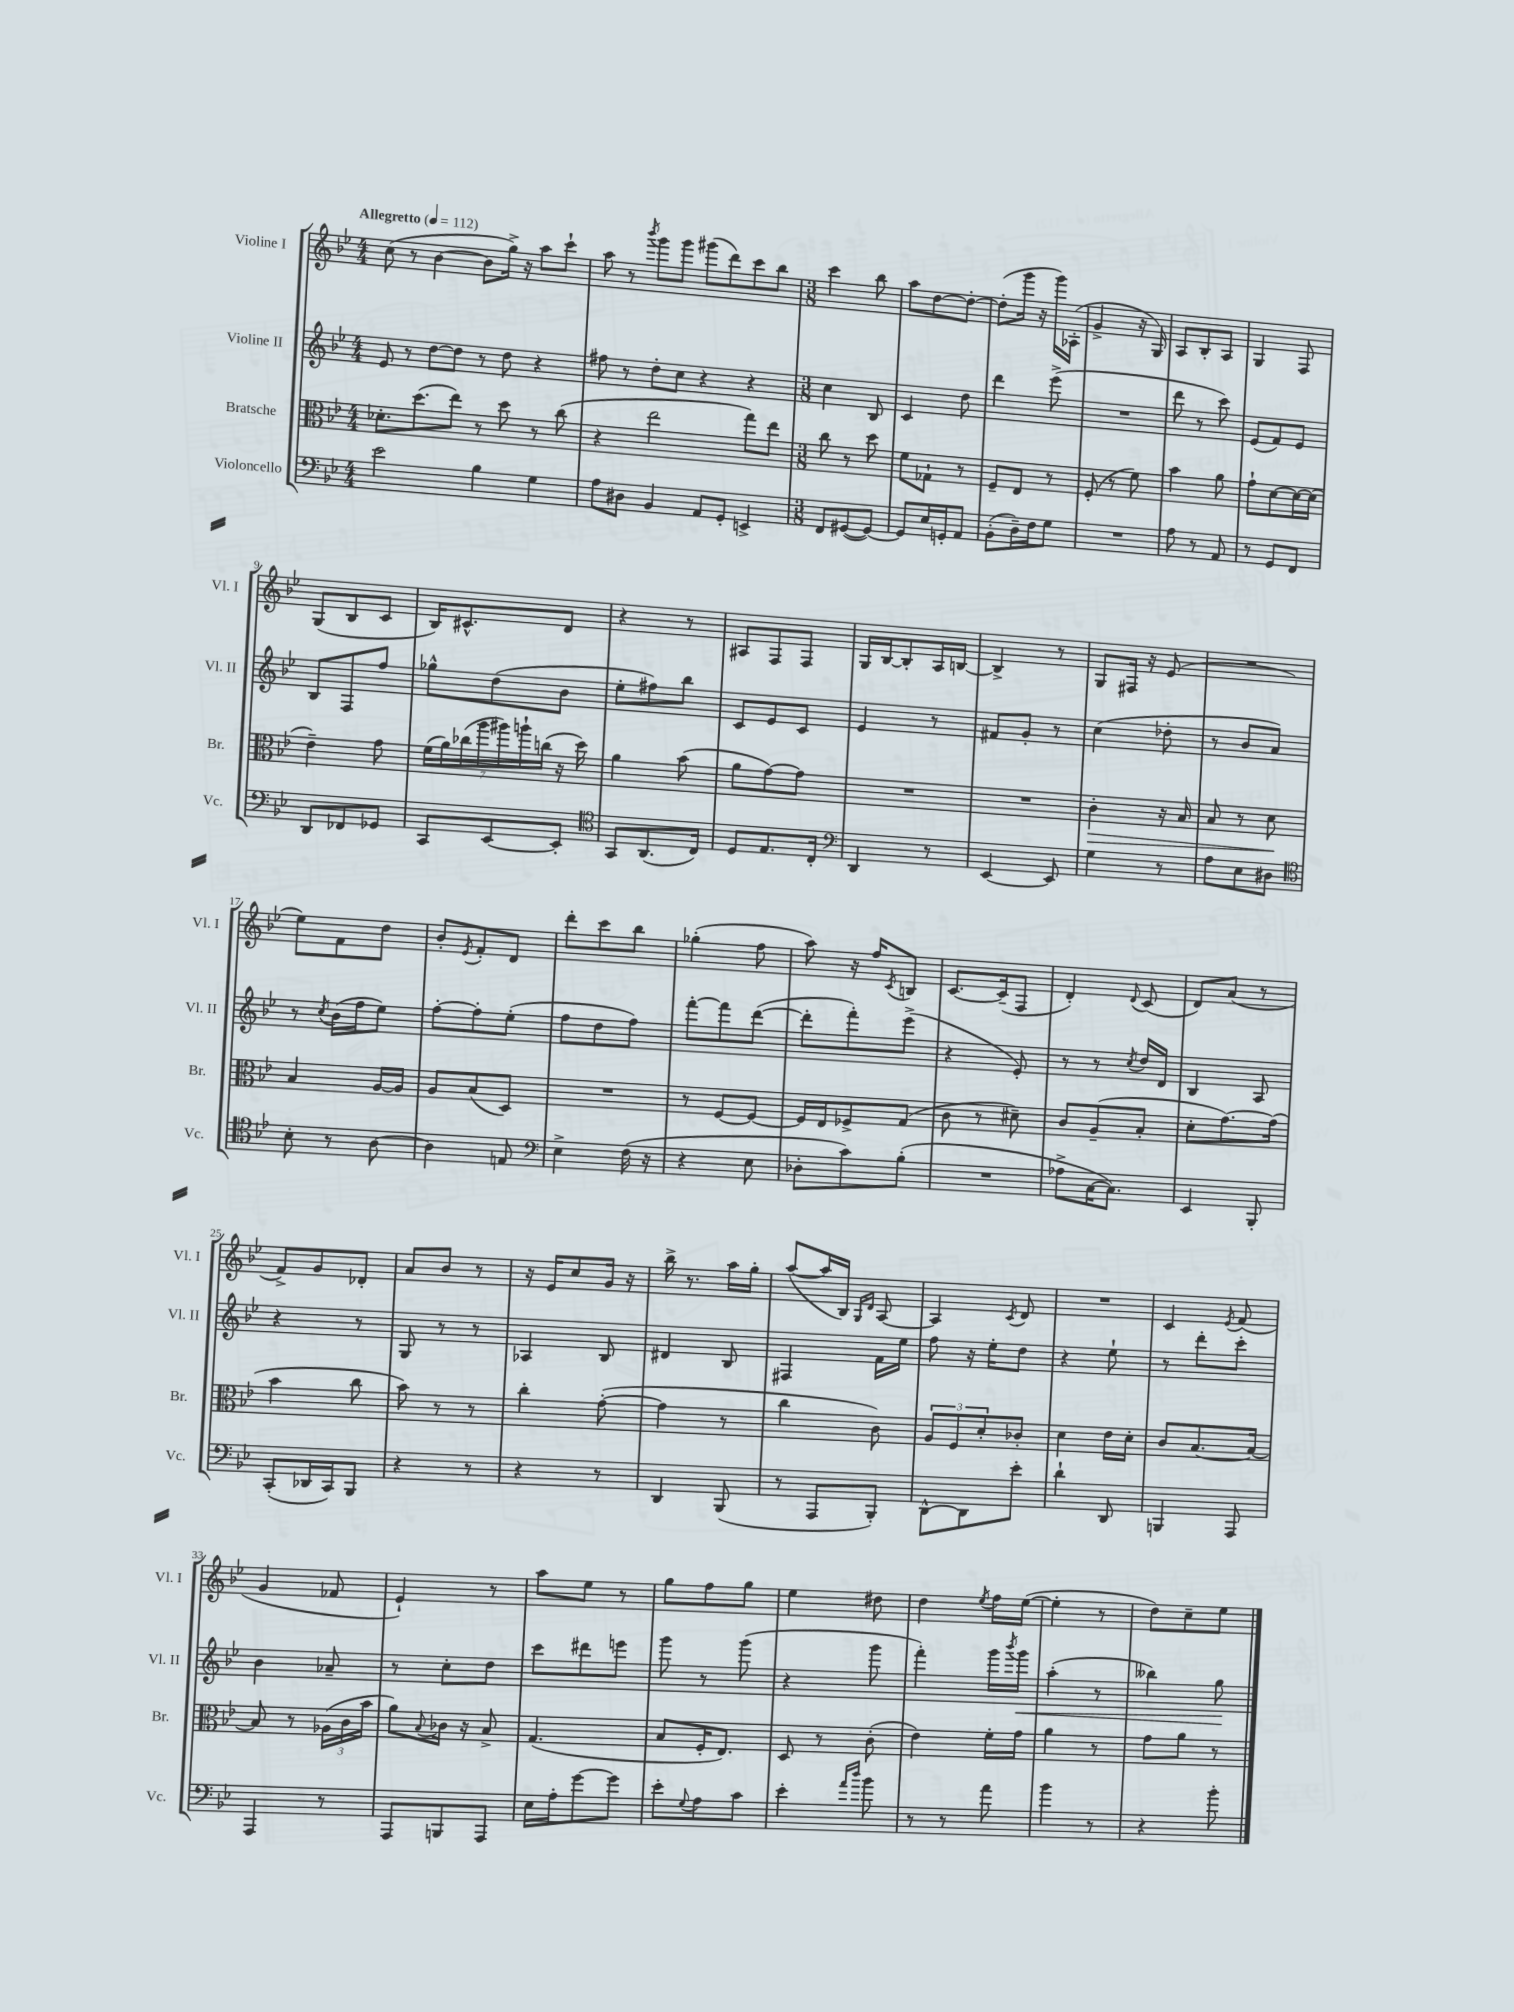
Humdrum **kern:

**kern	**kern	**kern	**kern
*staff4	*staff3	*staff2	*staff1
*clefF4	*clefC3	*clefG2	*clefG2
*k[b-e-]	*k[b-e-]	*k[b-e-]	*k[b-e-]
*M4/4	*M4/4	*M4/4	*M4/4
*MM112	*MM112	*MM112	*MM112
2e-	8.d-'	8e-	(8cc
.	.	8r	8r
.	(8.dd	.	.
.	.	[8dd	[4b-
.	8ee-)	8dd]	.
4B-	8r	8r	8b-]
.	8dd	8dd	16gg^)
.	.	.	16r
4G	8r	4r	8aa
.	(8cc	.	8ccc`
=	=	=	=
8A	4r	8ff#	8aa
8D#	.	8r	8r
.	.	.	8qbbb-
4BB-	2ee-	8dd'	8ggg
.	.	8cc	8ggg
8AA	.	4r	(8ggg#
8GG'	.	.	8ddd)
4EE^	8gg)	4r	8ccc
.	8ee-	.	8bb-
=	=	=	=
*M3/8	*M3/8	*M3/8	*M3/8
8FF	8cc	4cc	4ccc
([8GG#	8r	.	.
8GG#_)	8dd	8B-	8bb-
=	=	=	=
8GG#]	8f	4c	8aa
16E-	8G-`	.	[8dd
16GG'	.	.	.
8AA	8r	8dd	8dd'_
=	=	=	=
(8BB-'	8F~	4ddd	(8dd']
16D~)	8E-	.	16ggg
16F	.	.	16r
8G	8r	(8eee-^	16ggg)
.	.	.	(16A-'
=	=	=	=
4.r	(8F'	4.r	4g^
.	8r	.	.
.	8f)	.	16r
.	.	.	16G)
=	=	=	=
8A	4b-	8ddd	8A
8r	.	8r	8B-'
8AA	8a	8ccc)	8A
=	=	=	=
8r	8g`	(8e-	4G
8GG	[8d	8f)	.
8FF	16d_	8e-	8F
.	(16d]	.	.
=	=	=	=
8DD	4e-~)	8B-	(8G
8FF-	.	8F	8B-
8GG-	8g	8ff	8c
=	=	=	=
8CC	(28f	8gg-^^	16B-)
.	28a)	.	.
.	.	.	8.c#^^
.	(28cc-	.	.
.	28aa	.	.
[8EE-	.	(8dd	.
.	28aa#)	.	.
.	28aa`	.	.
.	(28cc	.	.
8EE-']	16r	8b-	8d
.	16dd)	.	.
=	=	=	=
*clefC4	*	*	*
8GG	4a	8ee-'	4r
(8.AA	.	8ff#)	.
.	(8b-	8bb-	8r
16C)	.	.	.
=	=	=	=
8D	8a	8c	8A#
8.E-	[8g)	8e-	8F
.	8g]	8c	8F
16C'	.	.	.
=	=	=	=
*clefF4	*	*	*
4DD	4.r	4e-	16G
.	.	.	[16B-
.	.	.	8B-']
8r	.	8r	16A
.	.	.	[16B
=	=	=	=
[4EE-	4.r	8f#	4B^]
.	.	8g'	.
8EE-]	.	8r	8r
=	=	=	=
4G	4c'	(4cc	8G
.	.	.	16F#
.	.	.	16r
8r	16r	8dd-'	(8e-
.	16B-	.	.
=	=	=	=
8A	8B-	8r	4.r
8E-	8r	8b-	.
8D#	8d	8a)	.
=	=	=	=
*clefC4	*	*	*
8B-'	4B-	8r	8ee-)
.	.	8qcc	.
8r	.	(16b-	8f
.	.	16ff	.
[8A	[16A	8ee-)	8dd
.	16A]	.	.
=	=	=	=
4A]	8A	[8ff'	8b-'
.	.	.	8qe-
.	(8B-	8ff']	8f'
8E	8D)	(8ee-'	8d
=	=	=	=
*clefF4	*	*	*
4E-^	4.r	8ff	8ddd'
.	.	8dd	8ccc
(16F	.	8ff)	8bb-
16r	.	.	.
=	=	=	=
4r	8r	[8fff'	(4gg-'
.	[8F	8fff]	.
8E-	8F_	([8ddd	8ff
=	=	=	=
8D-'	16F]	8ddd']	8aa)
.	16E-	.	.
8c)	8F-^	8fff')	16r
.	.	.	16ff
.	.	.	8qc
(8B-'	(8G	(8eee-^	8B
=	=	=	=
4.r	8c	4r	[8.c
.	8r	.	.
.	.	.	(16c~]
.	8d#~)	8e-')	8F
=	=	=	=
8A-^	8c	8r	4d')
[16C	(8A~	8r	.
8.C])	.	.	.
.	.	8qcc	8qqd
.	8B-'	16dd	(8c
.	.	16d	.
=	=	=	=
4EE-	8d'	4B-	8d)
.	[8.g)	.	(8a
8BBB-'	.	8A	8r
.	(16g]	.	.
=	=	=	=
(8CC'	4b-	4r	8f^)
16DD-	.	.	8g
16CC)	.	.	.
8BBB-	8cc	8r	8d-'
=	=	=	=
4r	8b-)	8G	8a
.	8r	8r	8b-
8r	8r	8r	8r
=	=	=	=
4r	4cc'	4A-	16r
.	.	.	16e-
.	.	.	8cc
8r	([8g'	8B-	16g
.	.	.	16r
=	=	=	=
4DD	4g]	4d#	16bb-^
.	.	.	8.r
(8BBB-	8r	8B-	16aa
.	.	.	16gg'
=	=	=	=
8r	4cc	4F#	([8aa
8AAA	.	.	16aa]
.	.	.	16B-)
.	.	.	16qqG
.	.	.	16qqd
8BBB-')	8c)	16f	[8A
.	.	16ee-	.
=	=	=	=
[8DD^^	12A	8ff	4A]
.	12F	.	.
8DD]	.	16r	.
.	12d'	.	.
.	.	16ee-'	.
.	.	.	8qc
8e-'	8c-'	8dd	8d
=	=	=	=
4d`	4d	4r	4.r
8DD	16e-	8ee-`	.
.	16d'	.	.
=	=	=	=
4BBB	8c	8r	4c
.	[8.B-	8ddd'	.
.	.	.	8qe-
8AAA	.	8ccc'	(8f
.	16B-_	.	.
=	=	=	=
4AAA	8B-]	4b-	4g
.	8r	.	.
8r	(24A-	8a-~	8f-
.	24c	.	.
.	24b-	.	.
=	=	=	=
8AAA	8a)	8r	4e-`)
.	8qqB-	.	.
8BBB	16c-	8cc'	.
.	16r	.	.
8AAA	8B-^	8dd	8r
=	=	=	=
16E-	(4.G	8ccc	8aa
16A'	.	.	.
[8g	.	8ddd#	8ee-
8g]	.	8eee	8r
=	=	=	=
8e-'	8B-	8ggg	8gg
8qqG	.	.	.
8A	16F'	8r	8ff
.	8.E-)	.	.
8c	.	(8ggg	8gg
=	=	=	=
4e-'	8D	4r	4ee-
.	8r	.	.
16qqa	.	.	.
16qqdd	.	.	.
8b-	(8c'	8ggg	8dd#
=	=	=	=
8r	4e-)	4fff')	4dd
8r	.	.	.
.	.	.	8qee-
8a	16f'	16ggg	16ff
.	.	8qbbb-	.
.	16g	16ggg	([16ee-
=	=	=	=
4b-	4a	(4aa'	4ee-']
8r	8r	8r	8r
=	=	=	=
4r	8g	4bb--)	8dd)
.	8a	.	8cc~
8b-'	8r	8gg	8ee-
==	==	==	==
*-	*-	*-	*-
